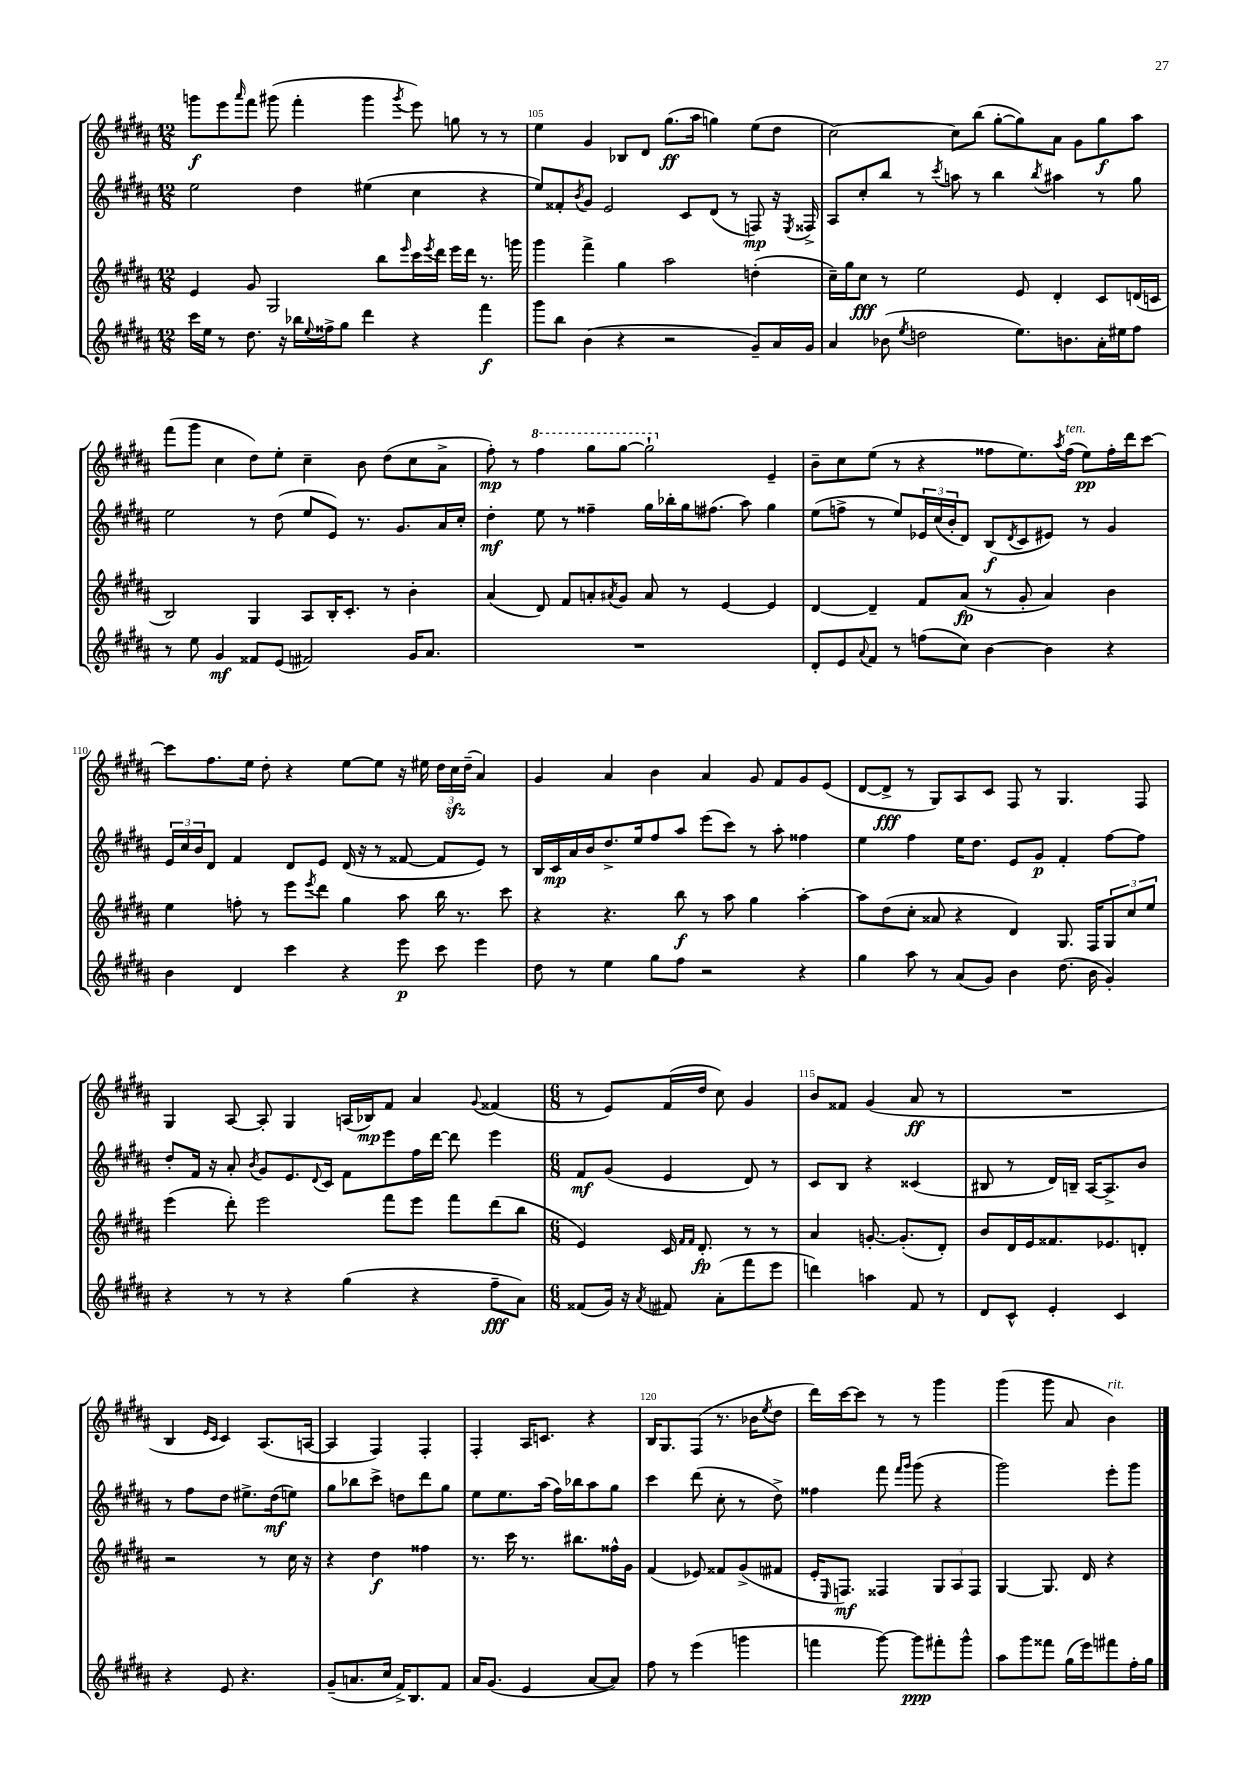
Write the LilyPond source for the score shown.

<<
\new StaffGroup <<
\new Staff = "s0" {
    \clef treble \key b \major \numericTimeSignature \time 12/8
    g'''8\f e'''8 \grace { ais'''16 } fis'''8 gis'''8( fis'''4-. gis'''4 \acciaccatura { gis'''8 } e'''8) g''8 r8 r8 |
    e''4 gis'4 bes8 dis'8 gis''8.\ff( ais''16 g''4) e''8( dis''8 |
    cis''2~) cis''8 b''8( gis''8~-. gis''8) ais'8 gis'8 gis''8\f ais''8 |
    fis'''8( gis'''8 cis''4 dis''8) e''8-. cis''4-- b'8 dis''8( cis''8 ais'8-> |
    fis''8-.\mp) r8 \ottava #1 fis'''4 gis'''8 gis'''8~ gis'''2-! \ottava #0 e'4-- |
    b'8-- cis''8 e''8( r8 r4 fisis''8 e''8.) \acciaccatura { ais''8 } fisis''16^\markup { \italic "ten." }( e''8\pp) fisis''16-. dis'''16 cis'''8~ |
    cis'''8 fis''8. e''16 dis''8-. r4 e''8~ e''8 r16 eis''16 \tuplet 3/2 { dis''16 cis''16\sfz dis''16--( } ais'4) |
    gis'4 ais'4 b'4 ais'4 gis'8 fis'8 gis'8 e'8( |
    dis'8~ dis'8->\fff r8 gis8) ais8 cis'8 fis8 r8 gis4. fis8 |
    gis4 ais8~ ais8-. gis4 a16( bes16\mp) fis'8 ais'4 \appoggiatura { gis'8 } fisis'4( |
    \numericTimeSignature \time 6/8 r8 e'8) fis'16( dis''16 cis''8) gis'4 |
    b'8 fisis'8 gis'4( ais'8\ff r8 |
    R2. |
    b4 \grace { e'16 cis'16 } cis'4) ais8.( a16~ |
    a4 fis4) fis4-. |
    fis4-. ais16 c'8. r4 |
    b16 gis8. fis8( r8. bes'16 \acciaccatura { e''8 } dis''8 |
    dis'''16) cis'''16~ cis'''8 r8 r8 gis'''4 |
    gis'''4( gis'''8 ais'8 b'4^\markup { \italic "rit." }) \bar "|." |
}
\new Staff = "s1" {
    \clef treble \key b \major \numericTimeSignature \time 12/8
    e''2 dis''4 eis''4( cis''4 r4 |
    e''8) fisis'8-. \acciaccatura { b'8 } gis'8 e'2 cis'8 dis'8( r8 f8\mp) r16 \acciaccatura { e8 } fisis16-> |
    ais8 cis''8-. b''8 r8 \acciaccatura { cis'''8 } a''8 r8 b''4 \acciaccatura { b''8 } ais''4 r8 gis''8 |
    e''2 r8 dis''8( e''8 e'8) r8. gis'8. ais'16 cis''16-. |
    dis''4-.\mf e''8 r8 fisis''4-- gis''16 bes''16-. gis''16 fis''8.( ais''8) gis''4 |
    e''8( f''8-> r8 e''8) \tuplet 3/2 { ees'16 cis''16( b'16-. } dis'8) b8\f( \acciaccatura { dis'8 } cis'8 eis'8) r8 gis'4 |
    \tuplet 3/2 { e'16 cis''16 b'16 } dis'8 fis'4 dis'8 e'8 dis'16( r16 r8 fisis'8~ fisis'8 e'8) r8 |
    b16 cis'16\mp ais'16 b'16 dis''8.-> e''16 fis''8 ais''8 e'''8( cis'''8) r8 ais''8-. fisis''4 |
    e''4 fis''4 e''16 dis''8. e'8 gis'8\p fis'4-. fis''8~ fis''8 |
    dis''8-. fis'16 r16 ais'8-. \acciaccatura { b'8 } gis'8 e'8. \appoggiatura { dis'8 } cis'16 fis'8 e'''8 fis''16 dis'''16~ dis'''8 e'''4 |
    \numericTimeSignature \time 6/8 fis'8\mf gis'8( e'4 dis'8) r8 |
    cis'8 b8 r4 cisis'4( |
    bis8 r8 dis'16) b16-- ais16~ ais8.-> b'8 |
    r8 fis''8 dis''8 eis''8.-> dis''16\mf( e''8) |
    gis''8 bes''8 cis'''8-> d''8 dis'''8 gis''8 |
    e''8 e''8. ais''16( fis''16) bes''16 ais''8 gis''8 |
    cis'''4 dis'''8( cis''8-. r8 dis''8->) |
    fisis''4 fis'''8 \grace { fis'''16 gis'''16 } gis'''8( r4 |
    gis'''2) e'''8-. gis'''8 \bar "|." |
}
\new Staff = "s2" {
    \clef treble \key b \major \numericTimeSignature \time 12/8
    e'4 gis'8 gis2 b''8 \grace { e'''16 } cis'''16 \acciaccatura { e'''8 } dis'''16 e'''16 dis'''16 r8. g'''16 |
    gis'''4 fis'''4-> gis''4 ais''2 d''4-.( |
    cis''16--) gis''16 cis''8\fff r8 e''2 e'8 dis'4-. cis'8 d'16( c'16 |
    b2) gis4 ais8 b16-. cis'8.-. r8 b'4-. |
    ais'4( dis'8) fis'8 a'8-. \acciaccatura { ais'8 } gis'8 ais'8 r8 e'4~ e'4 |
    dis'4~ dis'4-- fis'8 ais'8\fp( r8 gis'8-. ais'4) b'4 |
    e''4 f''8-. r8 e'''8 \acciaccatura { e'''8 } dis'''8 gis''4 ais''8 b''16 r8. cis'''8 |
    r4 r4. b''8\f r8 ais''8 gis''4 ais''4~-. |
    ais''8 dis''8( cis''8-. aisis'8 r4 dis'4) gis8. fis16 \tuplet 3/2 { gis8 cis''8 e''8 } |
    e'''4( dis'''8-.) e'''2 fis'''8 e'''8 fis'''8 dis'''8( b''8 |
    \numericTimeSignature \time 6/8 e'4) cis'16 \grace { fis'16 fis'16 } dis'8.-.\fp r8 r8 |
    ais'4 g'8.~-. g'8.-.( dis'8-.) |
    b'8 dis'16 e'16 fisis'8. ees'8. d'8-. |
    r2 r8 cis''16 r16 |
    r4 dis''4\f fisis''4 |
    r8. cis'''16 r8. bis''8. fisis''16-^ gis'16 |
    fis'4( ees'8) fisis'8 gis'8->( fis'8 |
    e'16-. \grace { e16 } f8.\mf) fisis4 \tuplet 3/2 { gis8 ais8 fisis8 } |
    gis4~ gis8. dis'16 r4 \bar "|." |
}
\new Staff = "s3" {
    \clef treble \key b \major \numericTimeSignature \time 12/8
    cis'''16 e''16 r8 dis''8. r16 bes''16 \appoggiatura { e''8 } fisis''16-> gis''8 dis'''4 r4 fis'''4\f |
    gis'''8 b''8 b'4( r4 r2 gis'8--) ais'16 gis'16 |
    ais'4 bes'8( \acciaccatura { e''8 } d''2 e''8.) b'8. ais'16-. eis''16 fis''8 |
    r8 e''8 gis'4\mf fisis'8 e'8( fis'2) gis'16 ais'8. |
    R1. |
    dis'8-. e'8 \appoggiatura { ais'8 } fis'8 r8 f''8( cis''8) b'4~ b'4 r4 |
    b'4 dis'4 cis'''4 r4 e'''8\p cis'''8 e'''4 |
    dis''8 r8 e''4 gis''8 fis''8 r2 r4 |
    gis''4 ais''8 r8 ais'8( gis'8) b'4 dis''8.( b'16 gis'4-.) |
    r4 r8 r8 r4 gis''4( r4 fis''8--\fff ais'8) |
    \numericTimeSignature \time 6/8 fisis'8( gis'16) r16 \acciaccatura { ais'8 } fis'8 ais'8-.( fis'''8 e'''8 |
    d'''4) a''4 fis'8 r8 |
    dis'8 cis'8-^ e'4-. cis'4 |
    r4 e'8 r4. |
    gis'8--( a'8. cis''16 fis'16->) b8. fis'8 |
    ais'16 gis'8.( e'4 ais'8~ ais'8) |
    fis''8 r8 e'''4( g'''4 |
    f'''4 gis'''8~) gis'''8\ppp fis'''8-. gis'''8-^ |
    ais''8 gis'''8 fisis'''8 gis''16( e'''16) fis'''8 fis''16-. gis''16 \bar "|." |
}
>>
>>
\layout { \context { \Score currentBarNumber = #104 \override BarNumber.break-visibility = ##(#f #t #t) barNumberVisibility = #(every-nth-bar-number-visible 5) } }
